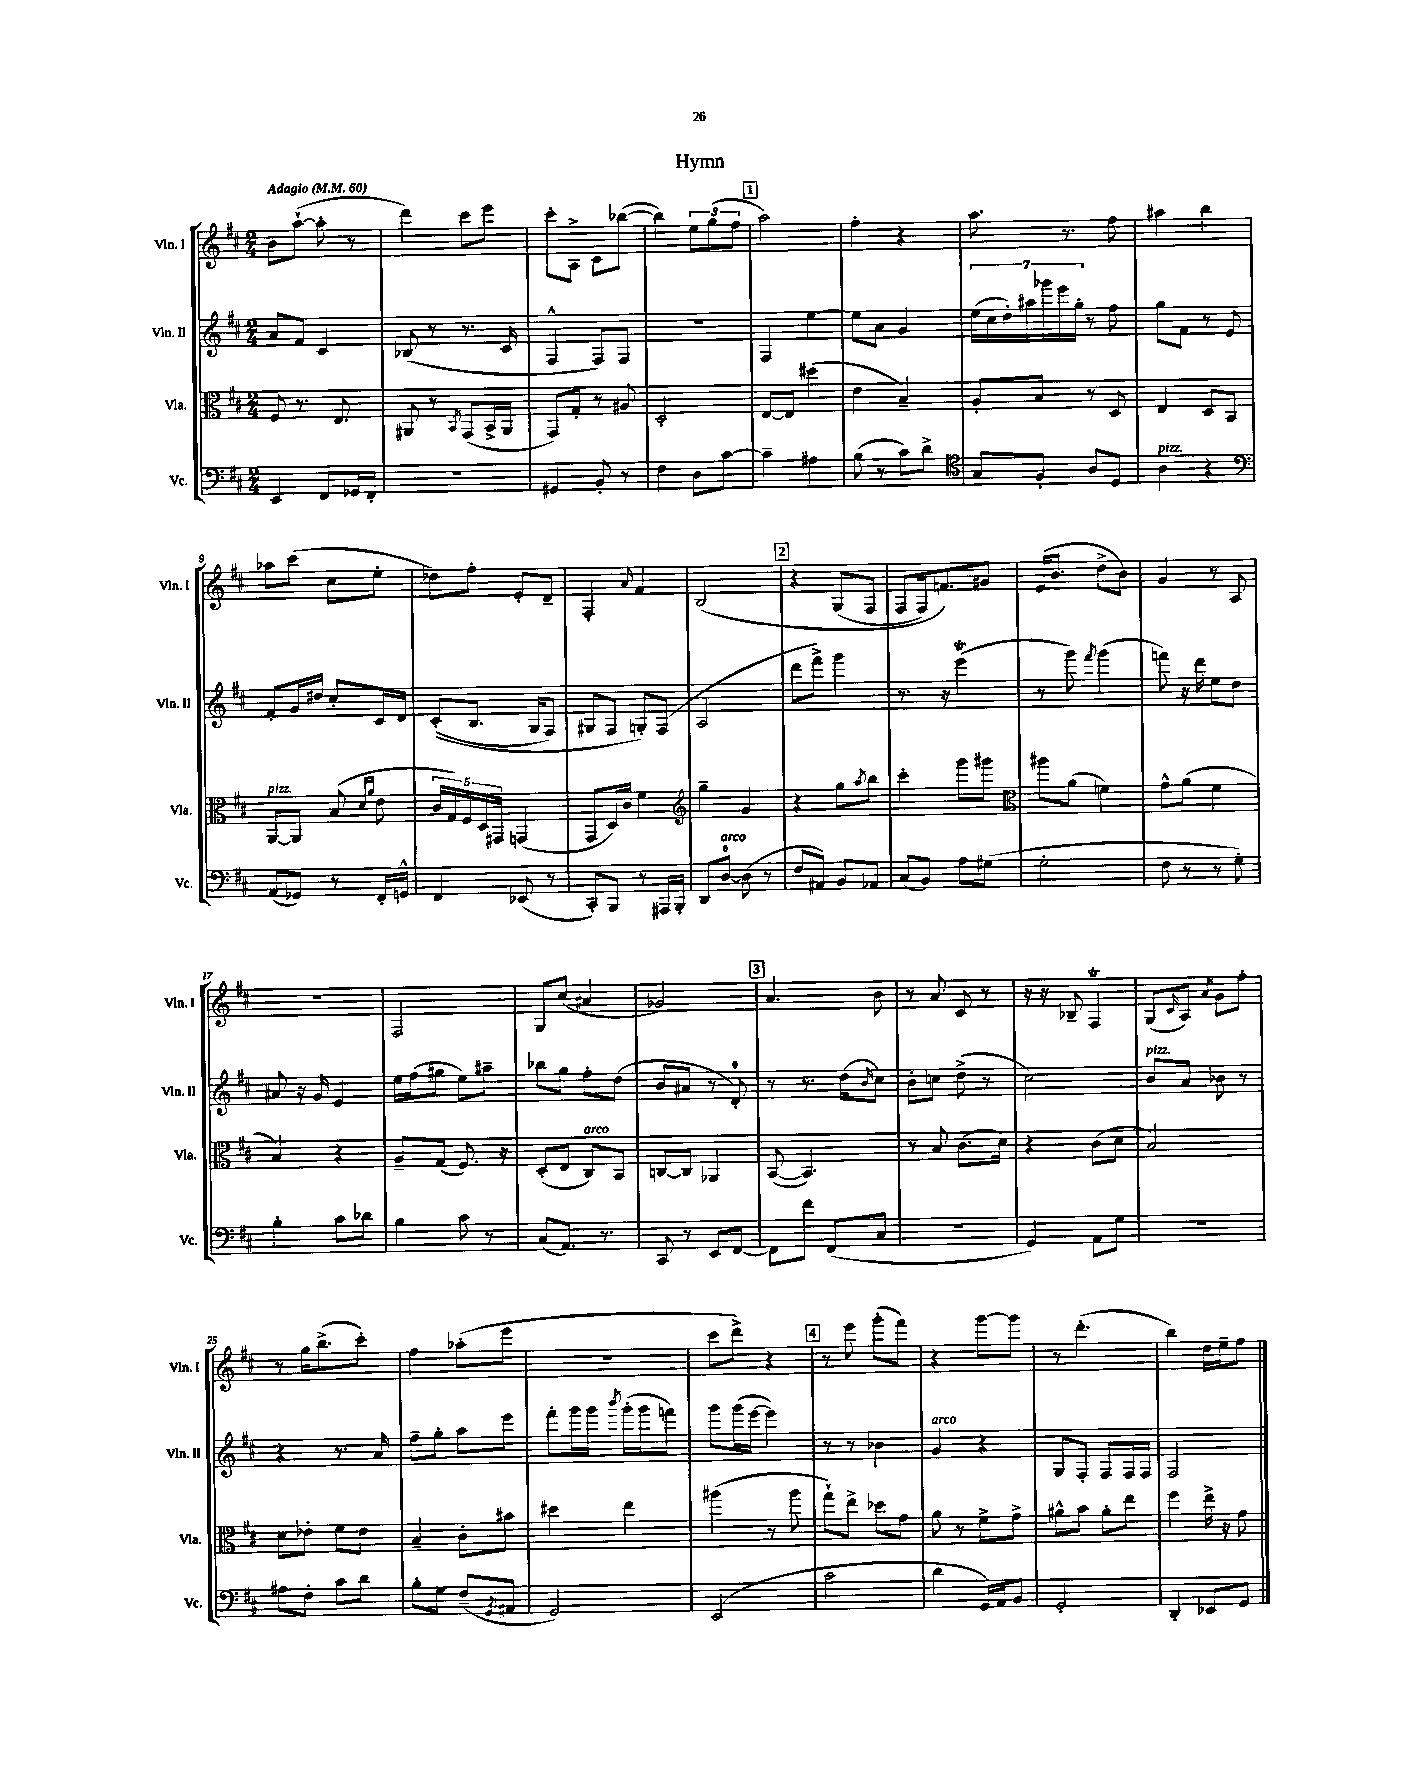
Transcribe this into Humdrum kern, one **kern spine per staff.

**kern	**kern	**kern	**kern
*staff4	*staff3	*staff2	*staff1
*clefF4	*clefC3	*clefG2	*clefG2
*k[f#c#]	*k[f#c#]	*k[f#c#]	*k[f#c#]
*M2/4	*M2/4	*M2/4	*M2/4
*MM60	*MM60	*MM60	*MM60
4EE/	8F#/	8a/L	8b\L
.	8.r	8f#/J	([8aa`\J
8FF#/L	.	4c#/	8aa'\]
.	8.E/	.	.
16GG-/L	.	.	8r
16FF#'/JJ	.	.	.
=	=	=	=
2r	8AA#/	(8B-/	4ddd\)
.	8r	8r	.
.	8qBB/	.	.
.	(8GG/L	8.r	8ccc#\L
.	16BB^/L	.	8eee\J
.	16AA#/JJ	16c#/	.
=	=	=	=
4GG#/	8GG/L)	4F#^^/	8ccc#'\L
.	8G'/J	.	8A^\J
8BB'/	8r	8F#/L)	8c#\L
8r	8A#/	8F#/J	([8bb-\J
=	=	=	=
4F#\	2D'/	2r	4bb-\])
8D\L	.	.	12ee\L
.	.	.	(12gg\
[8c#\J	.	.	.
.	.	.	12ff#\J
=	=	=	=
4c#~\]	[8E/L	4F#/	2aa\)
.	8E/]J	.	.
4A#\	(4dd#\	[4ee\	.
=	=	=	=
(8B\	4e\	8ee\]L	4ff#'\
8r	.	8a\J	.
8c#\L)	4B~/)	4g/	4r
8d^\J	.	.	.
=	=	=	=
*clefC4	*	*	*
8G/L	8A'/L	(28ee\LL	8.aa\
.	.	28cc#\	.
.	.	28dd'\)	.
.	.	28aa#\	.
8F#'/J	8B/J	.	.
.	.	28ggg-\	.
.	.	28eee\	.
.	.	.	8.r
.	.	28gg'\JJ	.
8A/L	8r	8r	.
8D/J	8D/	8ff#\	8ff#\
=	=	=	=
4A\	4E/	8gg\L	4aa#\
.	.	8f#\J	.
4r	8D/L	8r	4bb\
.	8BB/J	8e/	.
=	=	=	=
*clefF4	*	*	*
(8AA/L	[8AA/L	8f#'/L	8aa-\L
8GG-/J)	8AA/]J	16g/L	(8ccc#\J
.	.	16dd#/JJ	.
8r	(8B/	8cc#'/L	8cc#\L
.	16qqd/LL	.	.
.	16qqa/JJ	.	.
16FF#'/LL	8e\	16c#/L	8ee'\J
16GG^^/JJ	.	16d/JJ	.
=	=	=	=
4FF#/	20c#/LL	&((8c#'/L	8dd-\L)
.	20G/)	.	.
.	20F#/	.	.
.	.	8.B/J	8ff#'\J
.	20D/	.	.
.	20GG#/JJ	.	.
(8EE-/	(4GG/	.	8e'/L
.	.	16G/LK	.
8r	.	8F#/J)	8d~/J
=	=	=	=
8CC#'/L)	8GG/L	8G#/L	4F#'/
8BBB/J	16D/L)	8F#/J	.
.	16c#/JJ	.	.
.	.	.	16qqa/
8r	4f#\	8G'/L&)	4f#/
16AAA#/LL	.	(8F#/J	.
16BBB'/JJ	.	.	.
=	=	=	=
*	*clefG2	*	*
8DD/L	4gg~\	2A/	&(2B/
[8D/J	.	.	.
(8D\]	4g/	.	.
8r	.	.	.
=	=	=	=
8F#/L	4r	8ddd\L	4r
8AA#/J)	.	8fff#^\J)	.
8BB/L	8gg\L	4ggg\	(8G/L
.	8qaa/	.	.
8AA-/J	8bb\J	.	8F#/J
=	=	=	=
(8C#/L	4ccc#'\	8.r	8F#/L
8BB/J)	.	.	16F#/k)
.	.	16r	8.f/&)
8A\L	8ggg\L	(4eee\	.
(8G#\J	8ggg#\J	.	8g#/J
=	=	=	=
*	*clefC3	*	*
2G'\	8aa#\L	8r	(16e/LK
.	.	.	8.b/J
.	(8a\J	8ggg\)	.
.	.	8qfff#/	.
.	4f\)	(4ggg\	8dd^\L
.	.	.	8b\J)
=	=	=	=
8F#\	8g^^\L	8fff\)	4g/
8r	(8a\J	16r	.
.	.	16ddd\	.
8r	4f#\	8ee\L	8r
8G'\)	.	8dd\J	8A/
=	=	=	=
4B'\	4B/)	8a#/	2r
.	.	16r	.
.	.	16g/	.
8c#\L	4r	4e/	.
8d-\J	.	.	.
=	=	=	=
4B\	8A~/L	16ee\LL	2F#/
.	.	(16ff#\J	.
.	(8G/J	8gg#\J	.
8c#\	8.F#/)	8ee\L)	.
8r	.	8aa#~\J	.
.	16r	.	.
=	=	=	=
(8C#/L	(8D'/L	8bb-\L	8G/L
8.AA/J)	8E/J	8gg\J	(8cc#/J
.	8C#/L)	8ff#'\L	4a#/
8.r	.	.	.
.	8BB/J	(8dd\J	.
=	=	=	=
8CC#/	[8C/L	8b/L	2g-/)
8r	8C/]J	8a#/J	.
8EE/L	4AA-/	8r	.
[8FF#/J	.	8d'/)	.
=	=	=	=
8FF#\]L	([8BB/	8r	4.a/
8f#\J	4.BB/])	8.r	.
(8FF#/L	.	.	.
.	.	(16dd\LK	.
.	.	16qqb/	.
8C#/J	.	8cc#\J)	8b\
=	=	=	=
2r	8r	8b'\L	8r
.	8B/	8cc\J	8a/
.	(8.c#\L	(8dd^\	8c#/
.	.	8r	8r
.	16d\Jk)	.	.
=	=	=	=
4GG/)	4r	2cc#\)	16r
.	.	.	16r
.	.	.	8B-~/
8AA\L	(8c#\L	.	4F#/
8G\J	8d\J	.	.
=	=	=	=
2r	2B/)	8b/L	(8G/L
.	.	.	16qqc#/
.	.	8a/J	8A/J)
.	.	.	8qa/
.	.	8b-\	8g\L
.	.	8r	8ff#'\J
=	=	=	=
8A#\L	8d\L	4r	8r
8F#'\J	8e-'\J	.	16gg\LK
.	.	.	(8.bb^\
8c#\L	8f#\L	8.r	.
8d\J	8e-\J	.	8ccc#'\J)
.	.	16a/	.
=	=	=	=
8B'\L	4B~/	8ff#~\L	4ff#\
8G\J	.	8gg'\J	.
(8F#~/L	8c#'\L	8aa\L	(8aa-'\L
8qGG/	.	.	.
8AA#/J	8b#\J	8eee\J	8eee\J
=	=	=	=
2GG/)	4dd#\	8fff#'\L	2r
.	.	16ggg\L	.
.	.	16ggg\JJ	.
.	.	8qbbb/	.
.	4ee\	(16ggg'\LL	.
.	.	16ggg\J	.
.	.	8fff\J)	.
=	=	=	=
(2EE/	(4aa#\	8ggg\L	8ccc#\L
.	.	(16ggg\L	8ddd^\J)
.	.	[16eee\JJ	.
.	8r	4eee\])	4r
.	8aa#\	.	.
=	=	=	=
2c#\	8gg`\L)	8r	8r
.	8ee^\J	8r	8eee\
.	8dd-\L	4b-\	(8ggg'\L
.	8g\J	.	8fff#\J)
=	=	=	=
4d\	8a\	4g/	4r
.	8r	.	.
16GG/LL)	8f#^\L	4r	[8ggg\L
16AA/J	.	.	.
8BB/J	8g^\J	.	8ggg\]J
=	=	=	=
2GG'/	8a#^^\L	8G/L	8r
.	8b\J	8F#'/J	(4.ddd'\
.	8a#'\L	8F#/L	.
.	8ee\J	16F#/L	.
.	.	16F#/JJ	.
=	=	=	=
4DD'/	4ff#\	2F#/	4bb\)
8EE-/L	16ee^\	.	16dd\LL
.	16r	.	16ee~\J
8GG/J	8g\	.	8ff#\J
==	==	==	==
*-	*-	*-	*-
